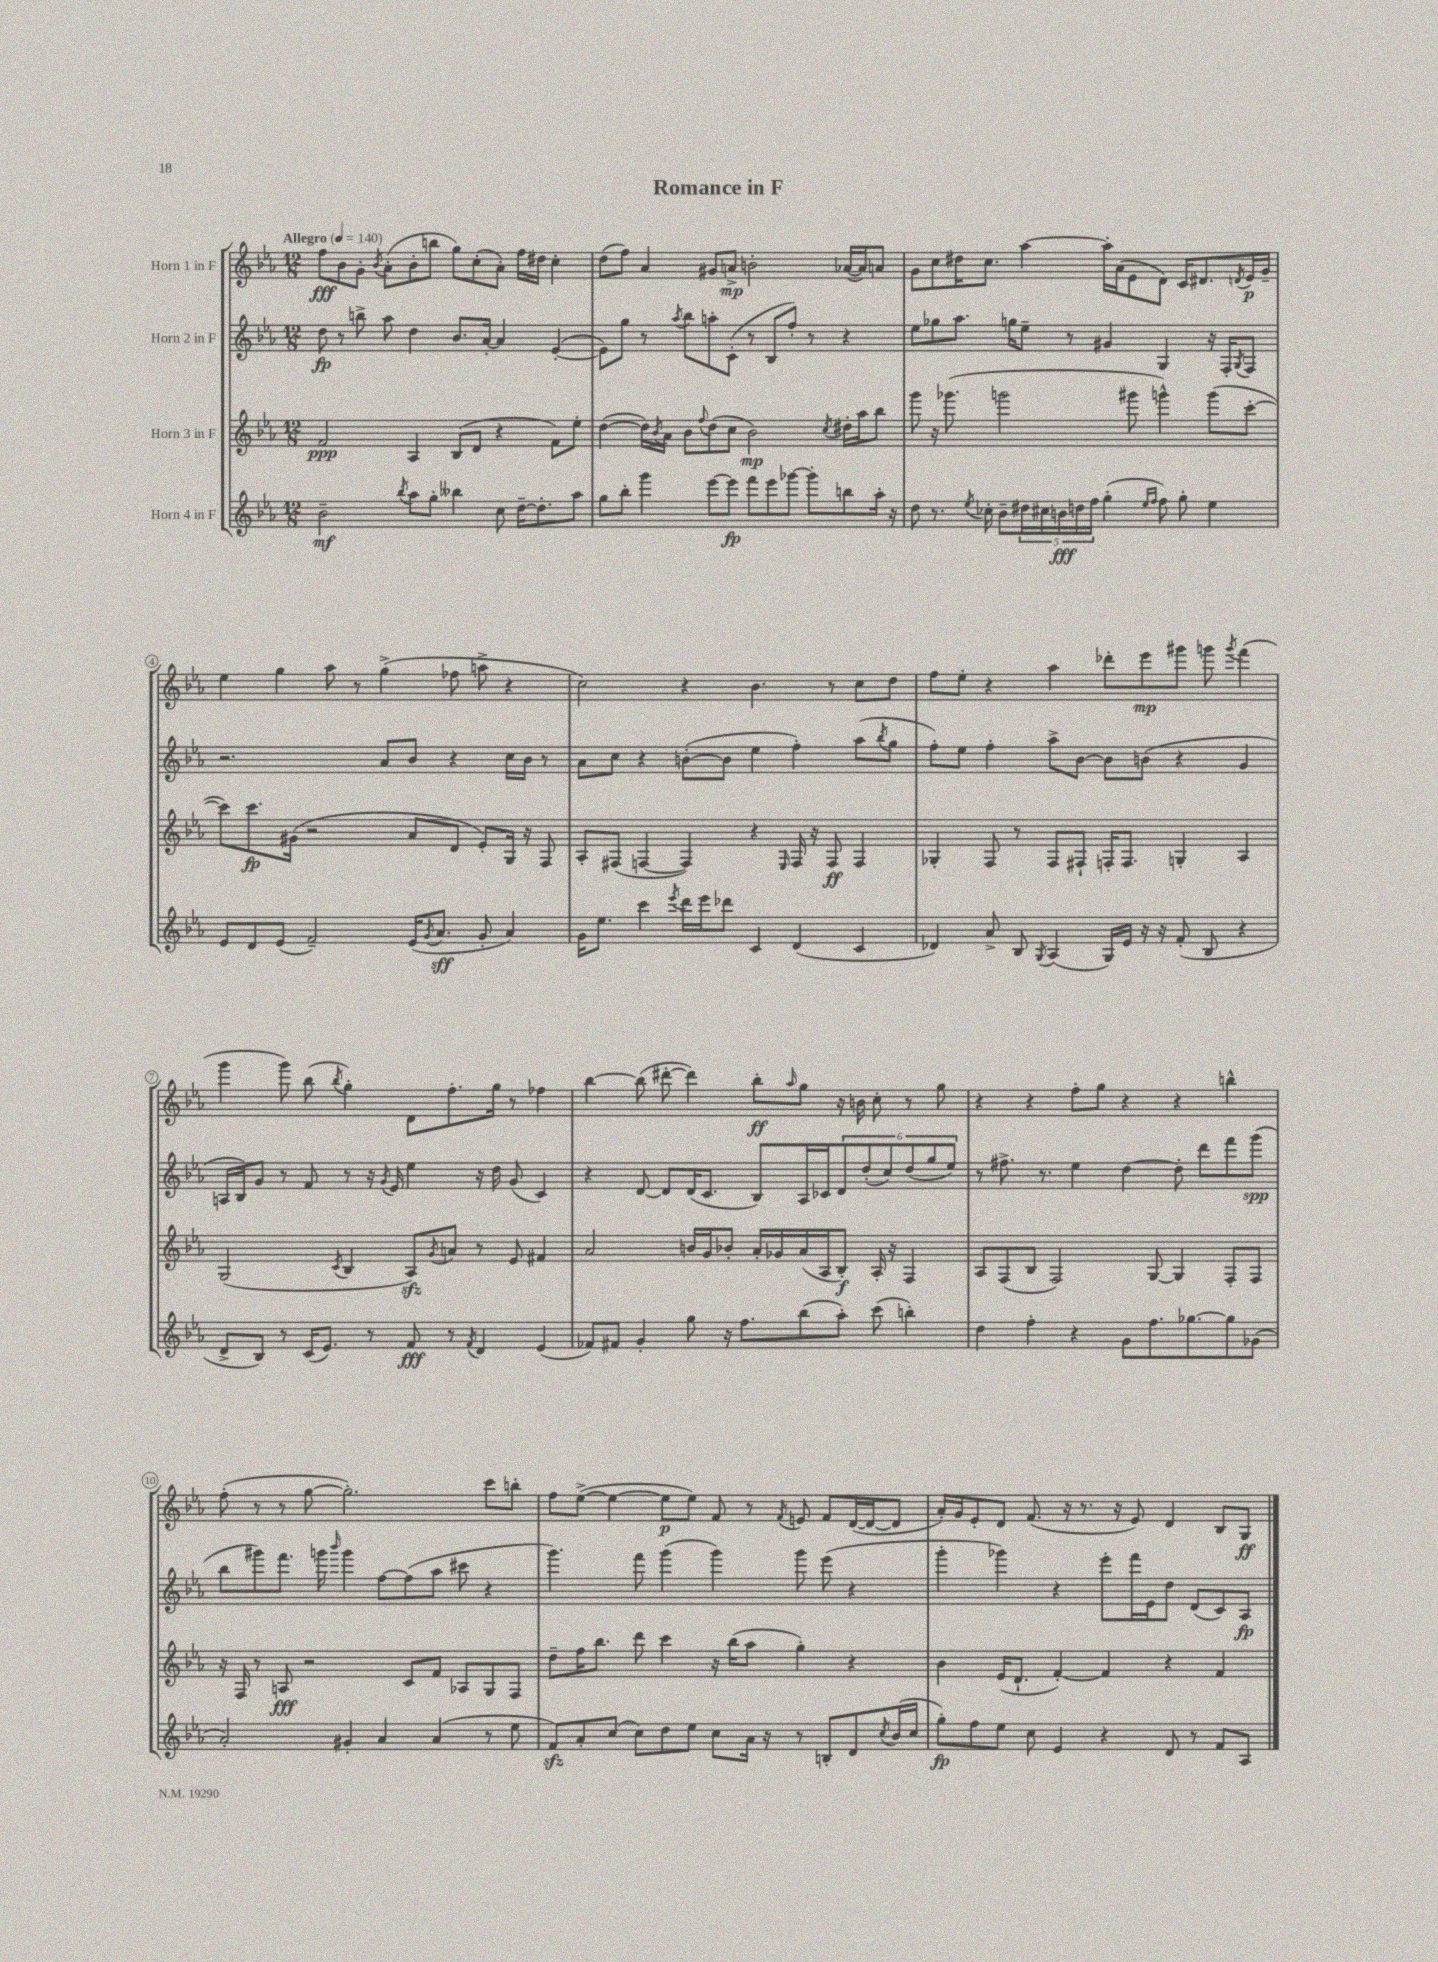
\header { title = "Romance in F" }
<<
\new StaffGroup <<
\new Staff = "s0" \with { instrumentName = "Horn 1 in F" } {
    \clef treble \key ees \major \numericTimeSignature \time 12/8 \tempo "Allegro" 4 = 140
    f''8\fff bes'8 g'8-. \acciaccatura { bes'8 } aes'8-.( bes'8-. b''8 g''8) c''8-.( aes'8-.) f''16 dis''16 c''4-. |
    d''8( f''8) aes'4 gis'8 a'8->\mp b'2-. aes'16~( aes'16) a'8 |
    g'8 c''8 dis''16 c''8. aes''4~ aes''16-. aes'16( ees'8 d'8) c'16 dis'8. \acciaccatura { d'8 } ees'16\p g'16-- |
    ees''4 g''4 aes''8 r8 g''4->( fes''8 a''8-> r4 |
    c''2) r4 bes'4. r8 c''8 d''8 |
    f''8 ees''8-. r4 aes''4 des'''8-. ees'''8\mp gis'''8 g'''8 \acciaccatura { g'''8 } f'''4( |
    g'''4 g'''8) bes''8( \acciaccatura { bes''8 } g''4-.) d'8 f''8.-. g''16 r8 fes''4 |
    bes''4~ bes''8( dis'''8~-. dis'''4) bes''8-.\ff \grace { aes''16 } g''8 r16 b'16 c''8-. r8 g''8 |
    r4 r4 f''8-. g''8 r4 r4 b''4-^ |
    f''8-.( r8 r8 g''8~ g''2.-.) c'''8 b''8-. |
    f''8 ees''8~->( ees''4~ ees''8\p ees''8) f'8 r8 \acciaccatura { f'8 } e'8 f'8 d'16~( d'16~ d'8 |
    aes'16-.) g'16 ees'8-. d'8 f'8.( r16 r8. r16 ees'8) d'4 bes8 g8\ff \bar "|." |
}
\new Staff = "s1" \with { instrumentName = "Horn 2 in F" } {
    \clef treble \key ees \major \numericTimeSignature \time 12/8
    d''8\fp r8 b''8-> aes''8 d''4 bes'8. aes'16~-. aes'4 ees'4~-.( |
    ees'8) g''8 r8 \acciaccatura { aes''8 } bes''8 a''8-. c'8-.( r8 bes8 f''8-.) r8 r4 |
    ees''8 ges''8 aes''8. g''16 ees''8-- r8 gis'4 g4 r16 f16-. \acciaccatura { g8 } f8 |
    r2. aes'8 bes'8 r4 c''16 bes'16 r8 |
    aes'8 c''8 r4 b'8~-.( b'8 ees''4 f''4-.) aes''8( \acciaccatura { bes''8 } g''8 |
    f''8-.) ees''8 f''4-. aes''8-> bes'8~ bes'8 b'8( r4 g'4 |
    a16 bes16) g'8 r8 f'8 r8 r16 \acciaccatura { g'8 } ees'16 ees''4 r16 d''16 g'8( c'4) |
    r4 d'8~ d'8 d'16( c'8. bes8) aes16 ces'16 \tuplet 6/4 { d'8 d''8-.( c''8) d''8( g''8 ees''8) } |
    r8 fis''8.-> r8. ees''4 d''4~ d''8-. d'''8 f'''8 g'''8\spp( |
    bes''8 gis'''8) f'''8. g'''16 \grace { bes'''16 } g'''4 f''8~ f''8( aes''8 cis'''8 r4 |
    g'''4.) f'''8 g'''4( g'''4) g'''8 ees'''8( r4 |
    g'''4-. ges'''4) r4 ees'''8-. f'''16 ees'16 d''8 d'8( c'8) aes8\fp \bar "|." |
}
\new Staff = "s2" \with { instrumentName = "Horn 3 in F" } {
    \clef treble \key ees \major \numericTimeSignature \time 12/8
    f'2\ppp aes4 bes8( d'8 r4 f'8) ees''8-. |
    d''4~( d''16) \acciaccatura { bes'8 } aes'16 bes'8 \appoggiatura { f''8 } d''8( c''8 bes'2\mp) \acciaccatura { c''8 } dis''16-. aes''16 bes''8 |
    g'''8 r16 ges'''8.( g'''2 gis'''8 g'''4-^) g'''8( c'''8~-. |
    c'''8) c'''8.\fp gis'16( r2 aes'8 d'8 ees'8-.) g16 r16 f8 |
    aes8-. fis8( f4~ f4) r4 \grace { ees16 } f16 r16 f8\ff f4 |
    ges4-. f8 r8 f8 fis8-! f16-. f8. g4-. aes4 |
    g2( \acciaccatura { c'8 } bes4 aes8\sfz) \acciaccatura { g'8 } a'8 r8 ees'8 fis'4 |
    aes'2 b'16 g'16 bes'8-. aes'16-. ges'16 aes'16( aes16 bes8-.\f) aes16-. r16 f4 |
    aes8 f8( bes8 f2) g8~ g4 f8-. f8 |
    r16 f16 r8 a8\fff r2 c'8 f'8 aes8 g8 f8 |
    d''8-- f''16 bes''8. d'''8 c'''4 r16 bes''16( aes''8 g''4-.) r4 |
    bes'4 ees'16( d'8.-! f'4~-.) f'4 r4 f'4 \bar "|." |
}
\new Staff = "s3" \with { instrumentName = "Horn 4 in F" } {
    \clef treble \key ees \major \numericTimeSignature \time 12/8
    bes'2--\mf \acciaccatura { bes''8 } aes''8 g''8-. beses''4 c''8 d''16~-- d''8.-. aes''8 |
    g''8 bes''8-. g'''4 ees'''8~ ees'''8\fp f'''8 ees'''8 ges'''8~ ges'''8-. b''8 aes''16-. r16 |
    d''8 r8. \acciaccatura { ees''8 } ces''16-. bes'8-- \tuplet 5/4 { dis''16 cis''16 b'16\fff d''16 f''16 } g''4-.( \grace { ees''16 f''16 } f''8) g''8-. ees''4 |
    ees'8 d'8 ees'8( f'2--) ees'16( \acciaccatura { g'8 } aes'8.\sff g'8-. aes'4) |
    g'16 ees''8. c'''4 \acciaccatura { ees'''8 } d'''16 ees'''16 des'''8 c'4 d'4( c'4 |
    des'4) aes'8-> bes8 \acciaccatura { g8 } aes4( g16) ees'16 r16 r16 f'8-.( bes8 r4 |
    d'8-> bes8) r8 c'16( ees'8.) r8 f'8\fff r8 \acciaccatura { f'8 } d'4 ees'4( |
    fes'8) fis'8 g'4-. g''8 r16 f''8. bes''8( aes''8-.) c'''8( b''4-.) |
    d''4 f''4-. r4 g'8 f''8. ges''8.~ ges''8 ges'8( |
    aes'2-.) gis'4-. aes'4 aes'4( r8 ees''8 |
    f'8\sfz) aes'8-. c''8( c''8) d''8 ees''8 c''8 aes'16 r16 r8 b8-. d'8 \acciaccatura { c''8 } bes'16( c''16 |
    g''8-.\fp) f''8 ees''8 c''8 ees'4 r4 d'8 r8 f'8 aes8 \bar "|." |
}
>>
>>
\layout { \context { \Score \override BarNumber.stencil = #(make-stencil-circler 0.1 0.3 ly:text-interface::print) } }
